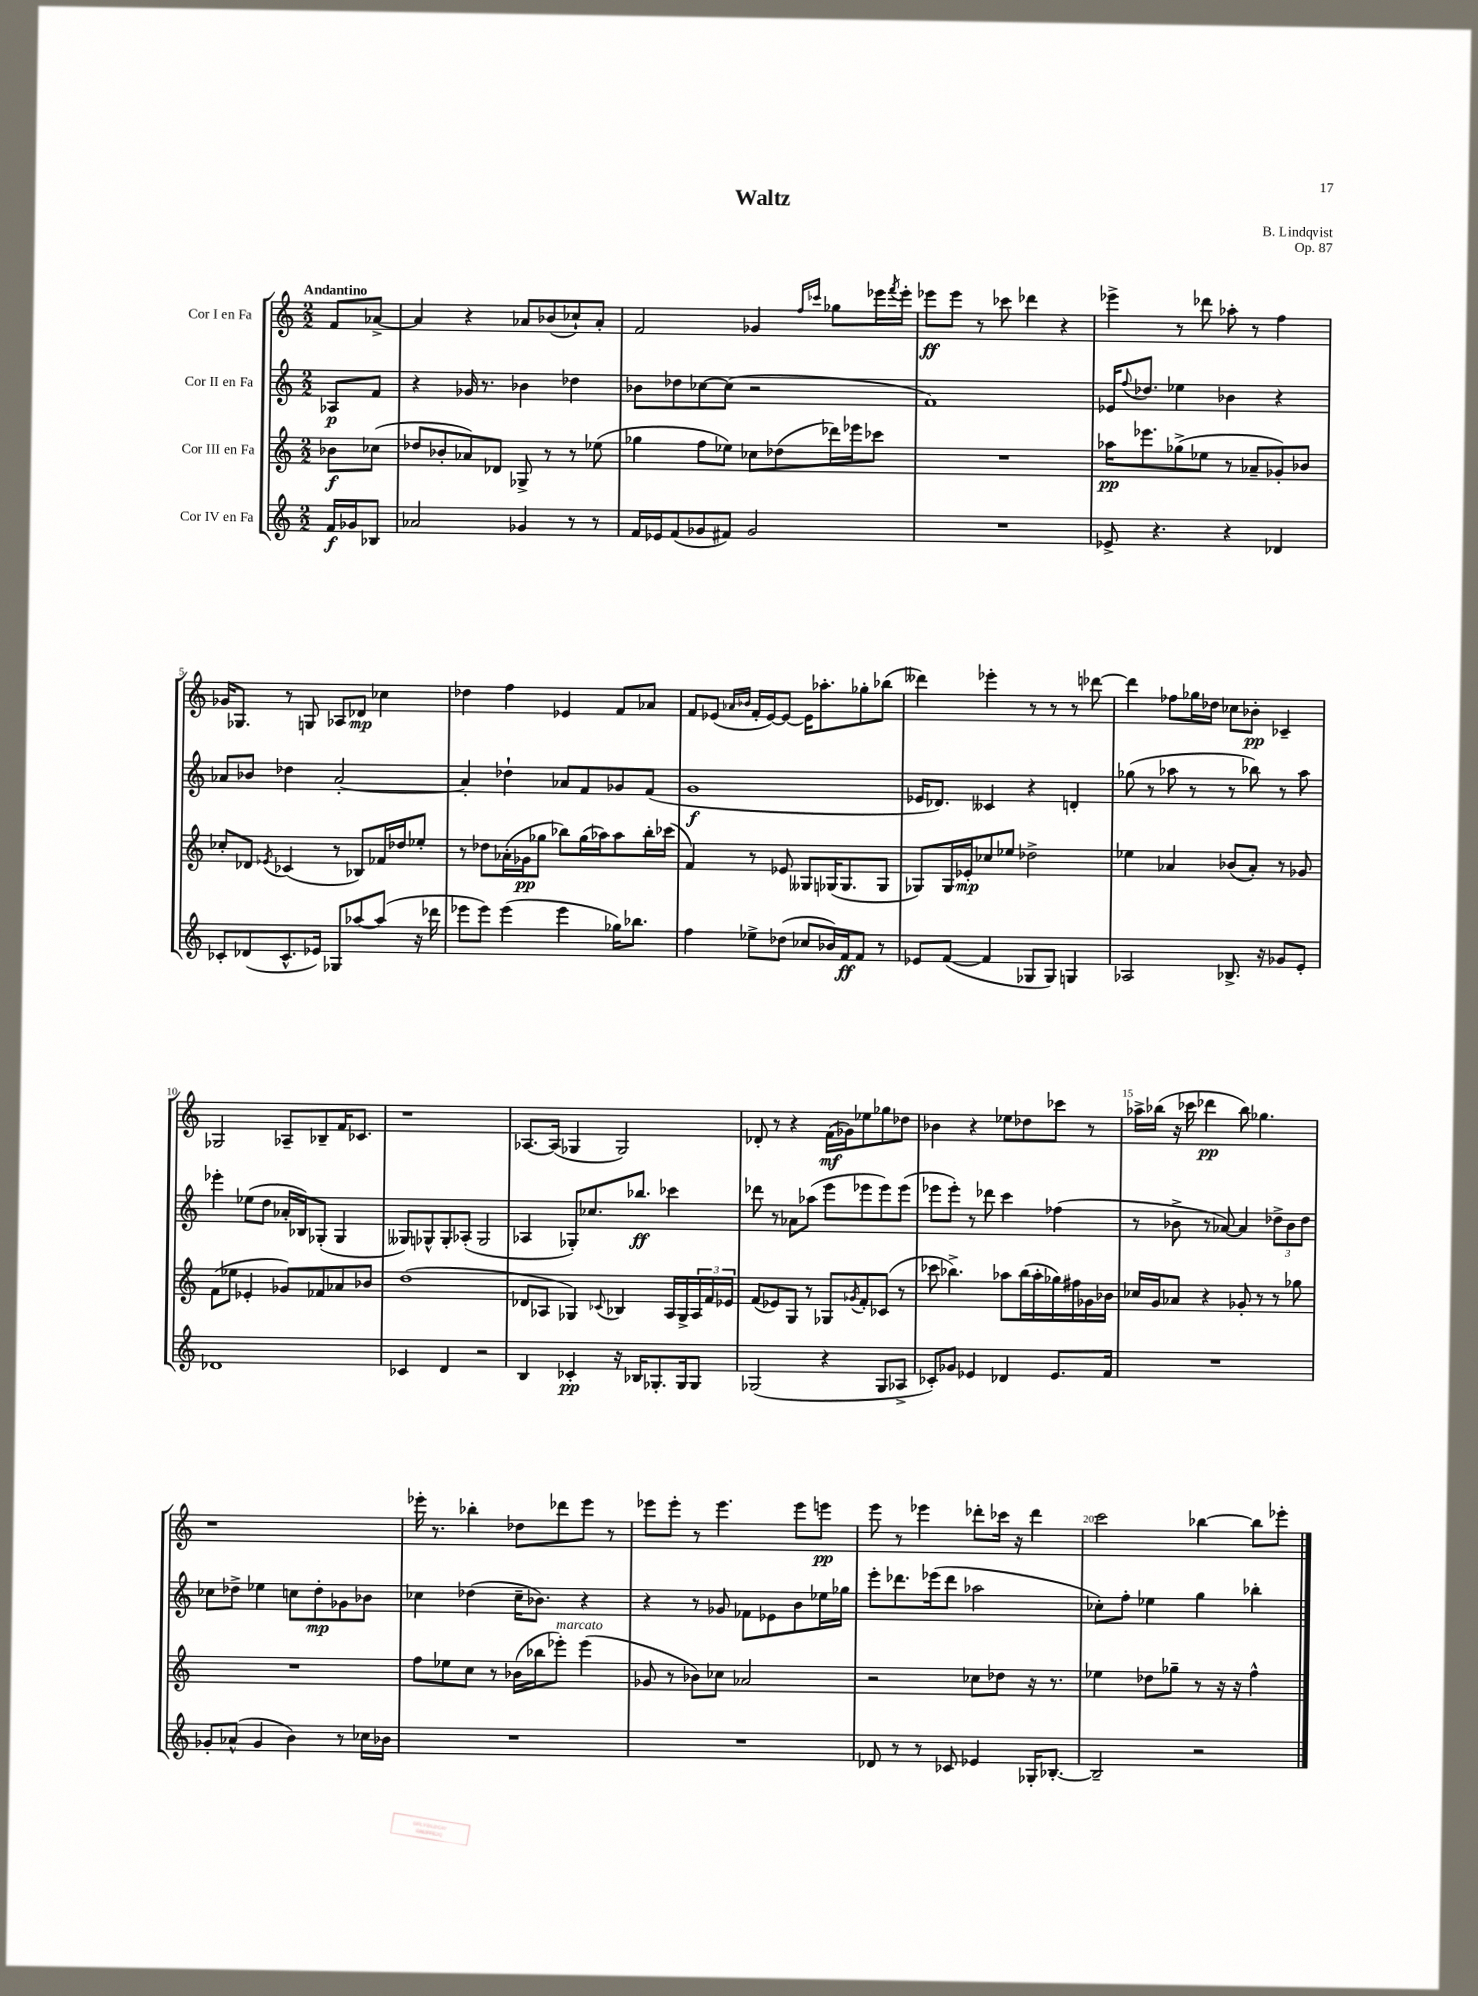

**kern	**kern	**kern	**kern
*staff4	*staff3	*staff2	*staff1
*clefG2	*clefG2	*clefG2	*clefG2
*k[]	*k[]	*k[]	*k[]
*M2/2	*M2/2	*M2/2	*M2/2
16f/LL	8b-\L	8A-/L	8f/L
16g-/J	.	.	.
8B-/J	(8cc-\J	8f/J	[8a-^/J
=	=	=	=
2a-/	8dd-/L	4r	4a-/]
.	8b-'/	.	.
.	8a-/)	16g-/	4r
.	.	8.r	.
.	8d-/J	.	.
4g-/	8G-^/	4b-\	8a-/L
.	8r	.	(8b-/
8r	8r	4dd-\	8cc-`/)
8r	(8ee-\	.	8a-'/J
=	=	=	=
16f/LL	4gg-\	8b-\L	2f/
16e-/J	.	.	.
(8f/	.	8dd-\	.
8g-/	8ff\L	[8cc-\	.
8f#/J)	8ee-\J)	(8cc-\]J	.
2g-/	8cc-\L	2r	4g-/
.	(8dd-\	.	.
.	.	.	16qqff/LL
.	.	.	16qqccc-/JJ
.	16ddd-\L)	.	8gg-\L
.	16eee-\J	.	.
.	8ccc-\J	.	16eee-\L
.	.	.	8qfff/
.	.	.	16eee-'\JJ
=	=	=	=
1r	1r	1f)	8eee-\L
.	.	.	8eee-\J
.	.	.	8r
.	.	.	8ccc-\
.	.	.	4ddd-\
.	.	.	4r
=	=	=	=
8e-^/	16aa-\LK	16e-/LK	4eee-^\
.	.	8qqff/	.
.	8.eee-\	8.dd-/J	.
4.r	.	.	.
.	(8gg-^\	4ee-\	8r
.	8ee-\J	.	8ddd-\
4r	8r	4b-\	8aa-'\
.	8a-~/L	.	8r
4d-/	8g-'/)	4r	4ff\
.	8b-/J	.	.
=	=	=	=
8c-'/L	8cc-'/L	8a-/L	16g-/LK
.	.	.	8.G-/J
(8d-/	8d-/J	8b-/J	.
.	8qe-/	.	.
8.c-^^/	(4c-/	4dd-\	8r
.	.	.	8G/
16e-/Jk)	.	.	.
8G-/L	8r	[2a-'/	8A-/L
[8aa-/	8B-/L)	.	8d-/J
(8aa-/]J	16f-/L	.	4cc-\
.	16dd-/J	.	.
16r	8ee-'/J	.	.
16ddd-\	.	.	.
=	=	=	=
8eee-\L	8r	4a-'/]	4dd-\
8eee-\J)	8dd-\L	.	.
(4eee-\	(16a-'\L	4dd-`\	4ff\
.	16g-\J	.	.
.	8gg-\J	.	.
4eee-\	8bb-\L)	8a-/L	4e-/
.	(16gg-\L	8f/	.
.	16aa-\J)	.	.
16gg-\LK)	8aa-\	8g-/	8f/L
8.bb-\J	.	.	.
.	16bb-'\L	(8f/J	8a-/J
.	(16ccc-\JJ	.	.
=	=	=	=
4ff\	4f/)	1g	8f/L
.	.	.	(8e-/J
.	.	.	16qqa-/LL
.	.	.	16qqb-/JJ
8ee-^\L	8r	.	16f'/LL
.	.	.	[16e-/J)
(8dd-\J	8e-/	.	8e-/_J
8cc-/L	8G--/L	.	16e-\]LK
.	.	.	8.aa-'\
16b-/L)	(16G-/K	.	.
16f/J	8.G-/	.	.
8f/J	.	.	8gg-'\
8r	8G-/J	.	(8bb-\J
=	=	=	=
8e-/L	8G-/L)	16e-/LK	4ddd--\)
.	.	8.d-/J)	.
([8f/J	16G-/L	.	.
.	16e-'/J	.	.
4f/]	8cc-/	4c--/	4eee-'\
.	8ee-/J	.	.
8G-/L	2dd-^\	4r	8r
8G-/J)	.	.	8r
4G/	.	4d'/	8r
.	.	.	[8ddd-\
=	=	=	=
2A-/	4ee-\	(8gg-\	4ddd-\]
.	.	8r	.
.	4a-/	8aa-\	8ff-\L
.	.	8r	16gg-\L
.	.	.	16dd-\JJ
8.B-^/	(8b-/L	8r	8cc-\L
.	8a-'/J)	8bb-\)	8b-'\J
16r	.	.	.
8g-/L	8r	8r	4c-~/
8e'/J	8g-/	8aa-\	.
=	=	=	=
1d-	(8f\L	4eee-'\	2G-/
.	8ee-\J	.	.
.	4e-'/	(8ee-\L	.
.	.	8dd\J	.
.	8g-/L)	16a-'/LL	8A-~/L
.	.	16B-/J)	.
.	8f-/	(8G-'/J	8B-~/
.	8a-/	4G-/	16f/K
.	.	.	8.c-/J
.	8b-/J	.	.
=	=	=	=
4c-/	(1dd	8G--/L)	1r
.	.	8G-^^/	.
4d/	.	8G-'/	.
.	.	(8A-'/J	.
2r	.	2G-/	.
=	=	=	=
4B/	8d-/L	4A-/	[8.A-/L
.	8A-/J	.	.
.	.	.	(16A-/]Jk
4c-'/	4G-/)	8G-'/L)	4G-/
.	.	8.cc-/	.
.	8qqc-/	.	.
16r	4B-/	.	2G-/)
16B-/LK	.	8.bb-/J	.
8.G-'/	.	.	.
.	16A-/LL	4ccc-\	.
16G-/k	16G-^/	.	.
8G-/J	24A-/	.	.
.	24f/	.	.
.	24e-/JJ	.	.
=	=	=	=
(2G-/	(8f/L	8ddd-\	8d-'/
.	8e-/)	8r	8r
.	8G/J	8a-\L	4r
.	8r	(8aa-\J	.
4r	8G-/L	8eee\L	(16f\LL
.	.	.	16g-\J)
.	8qg-/	.	.
.	8f'/	8eee-\	8ee-\
8G-/L	(8c-/J	8eee-\)	8gg-\
8A-^/J	8r	(8eee-\J	8dd-\J
=	=	=	=
8c-'/L)	8ccc-\	8eee-\L	4b-\
8g-/J	4.bb-^\)	8eee-'\J)	.
4e-/	.	8r	4r
.	.	8ddd-\	.
4d-/	8aa-\L	4ccc\	8ee-\L
.	(16bb-\L	.	8dd-\
.	16aa-'\	.	.
8.e-/L	16gg-\)	(4ff-\	8ccc-\J
.	16ff#\	.	.
.	16g-\	.	8r
16f/Jk	16b-\JJ	.	.
=	=	=	=
1r	16cc-/LL	8r	16aa-^\LL
.	16g/J	.	(16bb-\JJ
.	8a-/J	8b-^\	16r
.	.	.	16ccc-\
.	4r	8r	4ddd-\
.	.	[8a-/)	.
.	8g-'/	4a-/]	8bb-\)
.	8r	.	4.gg-\
.	8r	12dd-^\L	.
.	.	12b-\	.
.	8gg-\	.	.
.	.	12dd-\J	.
=	=	=	=
8g-'/L	1r	8cc-\L	1r
(8a-^^/J	.	8dd-^\J	.
4g-/	.	4ee-\	.
4b\)	.	8cc\L	.
.	.	8dd-'\	.
8r	.	8g-\	.
16cc-\LL	.	8b-\J	.
16b-\JJ	.	.	.
=	=	=	=
1r	8ff\L	4cc-\	16eee-'\
.	.	.	8.r
.	8ee-\	.	.
.	8cc\J	(4dd-\	4bb-'\
.	8r	.	.
.	(16b-\LL	16cc-~\LK	8dd-\L
.	16bb-\J	8.b-\J)	.
.	8eee-'\J)	.	8ddd-\
.	(4eee-\	4r	8eee-\J
.	.	.	8r
=	=	=	=
1r	8g-/	4r	8eee-\L
.	8r	.	8eee-'\J
.	8b-\L)	8r	8r
.	8cc-\J	8g-/	4.eee-\
.	2a-/	8f-\L	.
.	.	8e-\	.
.	.	8b\	8eee-\L
.	.	16ee-\L	8eee\J
.	.	16gg-\JJ	.
=	=	=	=
8d-/	2r	8eee'\L	8eee\
8r	.	8.ddd-\	8r
8r	.	.	4eee-\
.	.	(16eee-\k	.
8c-/	.	8ddd-\J	.
4e-/	8cc-\L	2aa-\	8ddd-'\L
.	8dd-\J	.	16ccc-\Jk
.	.	.	16r
16G-'/LK	16r	.	4ddd-\
[8.B-'/J	8.r	.	.
=	=	=	=
2B-~/]	4ee-\	8cc-'\L)	2ccc\
.	.	8ff'\J	.
.	8dd-\L	4ee-\	.
.	8gg-~\J	.	.
2r	8r	4gg\	[4bb-\
.	16r	.	.
.	16r	.	.
.	4ff^^\	4bb-'\	8bb-\]L
.	.	.	8eee-'\J
==	==	==	==
*-	*-	*-	*-
